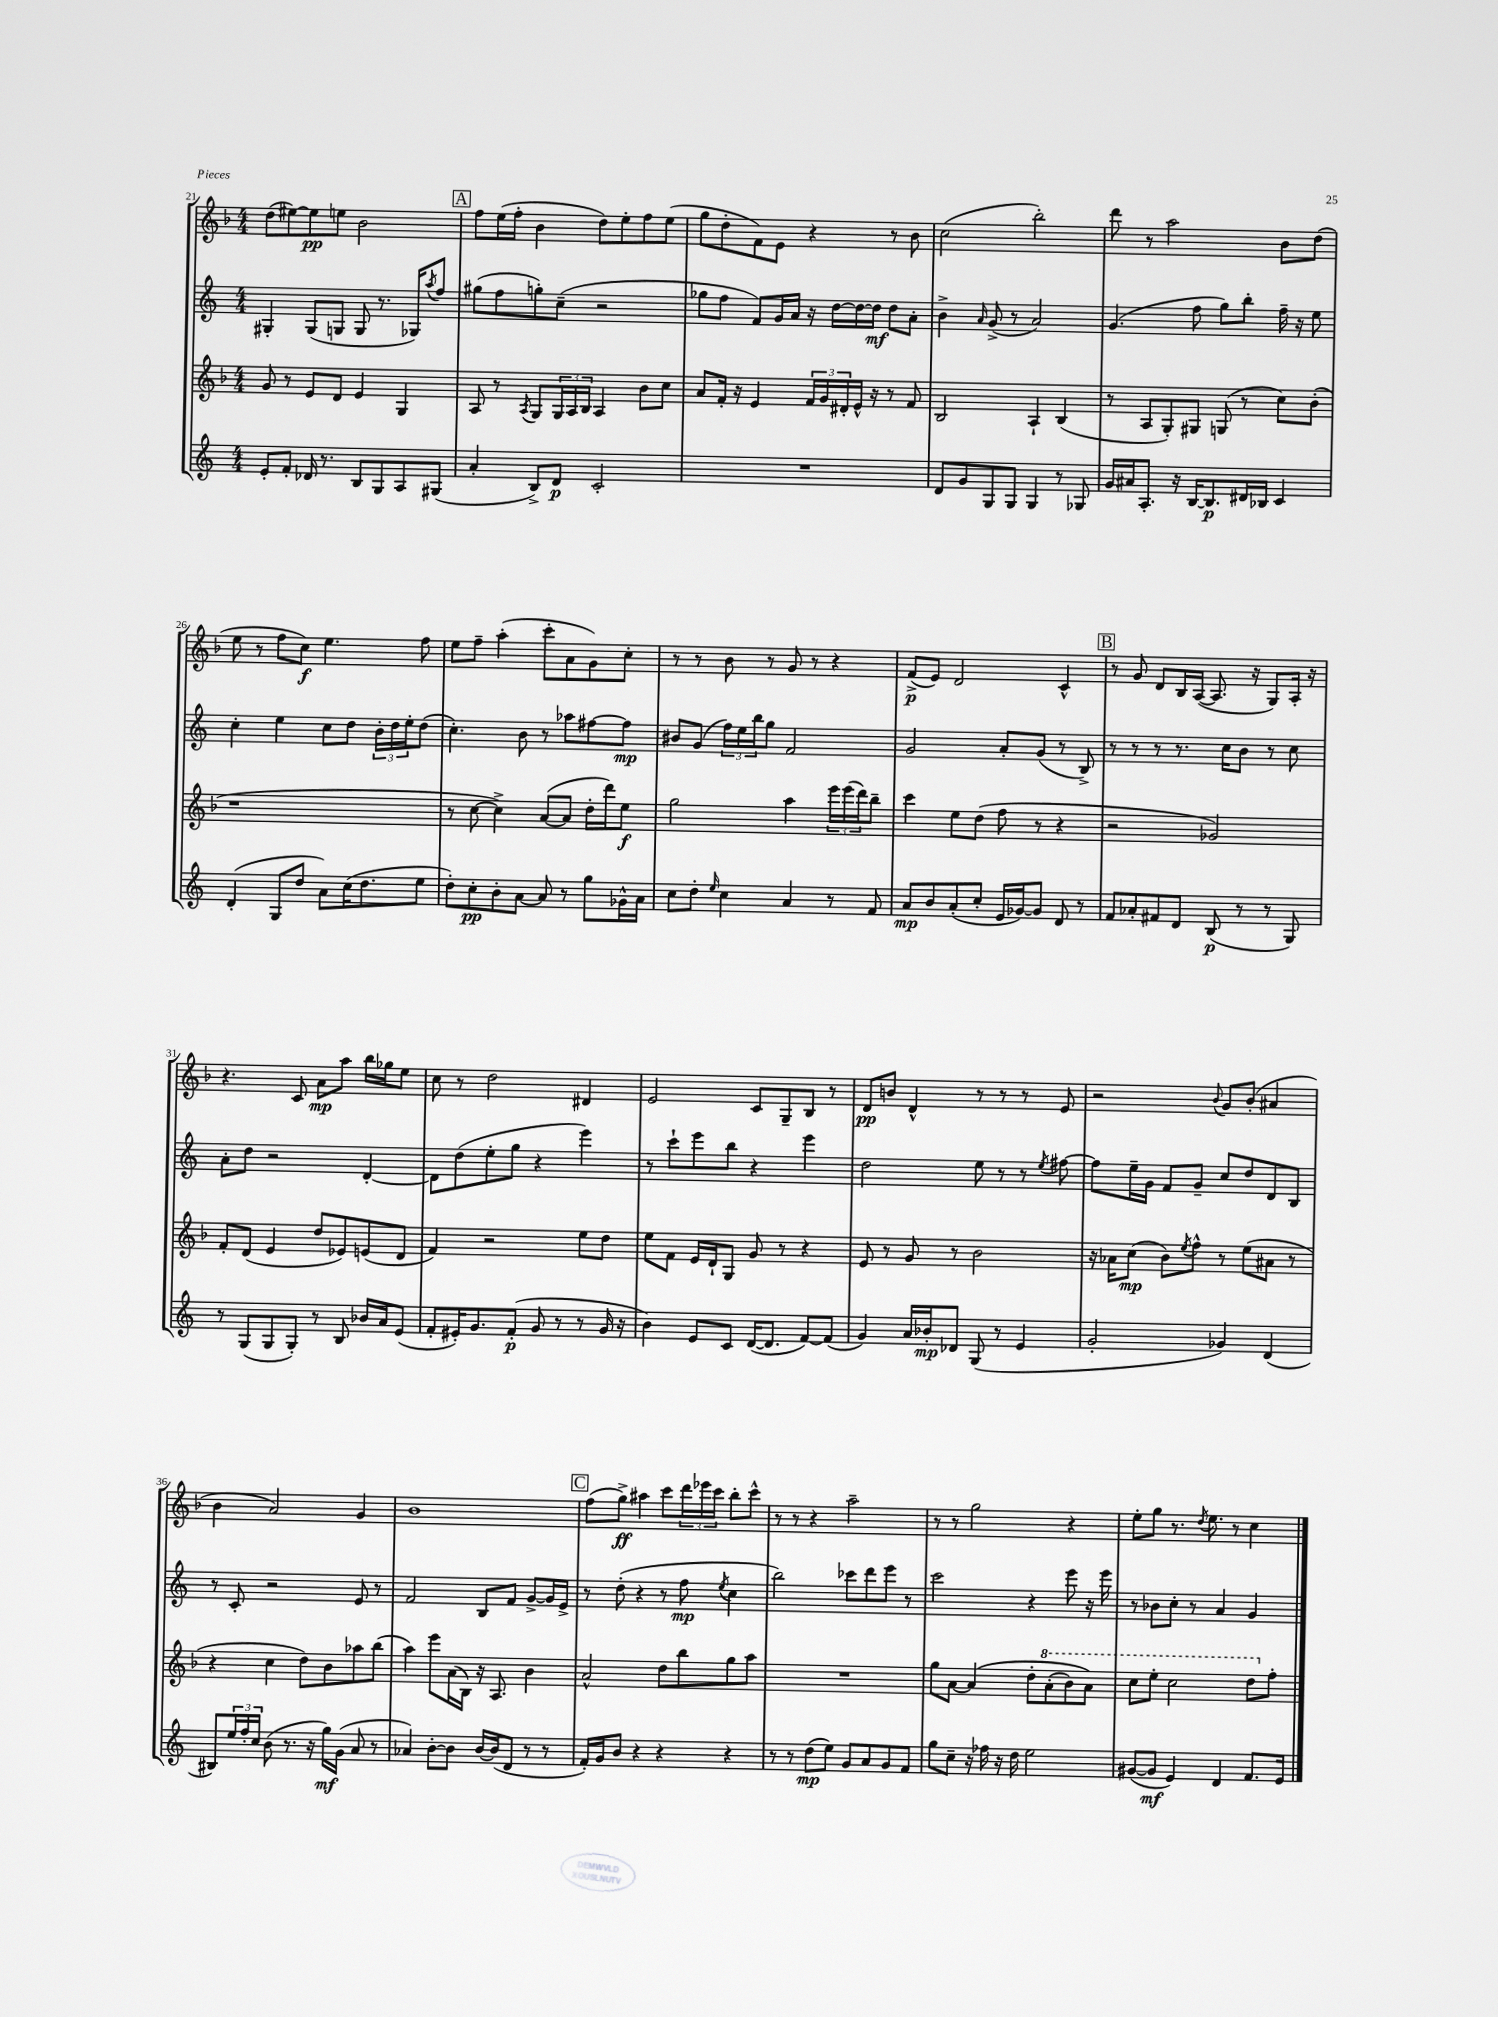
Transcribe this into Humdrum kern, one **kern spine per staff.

**kern	**dynam	**kern	**dynam	**kern	**dynam	**kern	**dynam
*part4	*part4	*part3	*part3	*part2	*part2	*part1	*part1
*staff4	*staff4	*staff3	*staff3	*staff2	*staff2	*staff1	*staff1
*clefG2	*	*clefG2	*	*clefG2	*	*clefG2	*
*k[]	*	*k[b-]	*	*k[]	*	*k[b-]	*
*M4/4	*	*M4/4	*	*M4/4	*	*M4/4	*
=21	=21	=21	=21	=21	=21	=21	=21
8e'/L	.	8g/	.	4G#X'/	.	(8dd\L	.
8f'/J	.	8r	.	.	.	[8ee#X\)	.
16d-X/	.	8e/L	.	(8G#/L	.	8ee#\]	pp
8.r	.	.	.	.	.	.	.
.	.	8d/J	.	8Gn/J	.	8een\J	.
8B/L	.	4e/	.	8G/	.	2b-\	.
8G/	.	.	.	8.r	.	.	.
8A/	.	4G/	.	.	.	.	.
.	.	.	.	16G-X/KL)	.	.	.
.	.	.	.	8qaa/	.	.	.
(8G#X/J	.	.	.	8ff/J	.	.	.
!!LO:REH:place=s1:t=A
=22	=22	=22	=22	=22	=22	=22	=22
4a'/	.	8A/	.	(8gg#X\L	.	8ff\L	.
.	.	8r	.	8ff\	.	(16ee\L	.
.	.	.	.	.	.	16ff'\JJ	.
.	.	8qA/	.	.	.	.	.
8B^/L)	.	8G/L	.	8ggn'\)	.	4b-\	.
8d/J	p	24G/L	.	(8cc~\J	.	.	.
.	.	24A/	.	.	.	.	.
.	.	24B-/JJ	.	.	.	.	.
2c'/	.	4A/	.	2r	.	8dd\L)	.
.	.	.	.	.	.	8ee'\	.
.	.	8b-\L	.	.	.	8ff\	.
.	.	8cc\J	.	.	.	(8ee\J	.
=23	=23	=23	=23	=23	=23	=23	=23
1r	.	8a/L	.	8gg-X\L	.	8gg\L	.
.	.	16f'/Jk	.	8ff\J	.	8dd'\	.
.	.	16r	.	.	.	.	.
.	.	4e/	.	8f/L)	.	8f\)	.
.	.	.	.	16g/L	.	8e\J	.
.	.	.	.	16a/JJ	.	.	.
.	.	24f/LL	.	16r	.	4r	.
.	.	24g/	.	.	.	.	.
.	.	.	.	[16dd\LL	.	.	.
.	.	24d#X'/	.	.	.	.	.
.	.	16e^^/JJ	.	16dd\_	.	.	.
.	.	16r	.	16dd\JJ]	mf	.	.
.	.	8r	.	8dd\L	.	8r	.
.	.	8f/	.	8a'\J	.	8b-\	.
=24	=24	=24	=24	=24	=24	=24	=24
8d/L	.	2B-/	.	4b^\	.	(2cc\	.
8g/	.	.	.	.	.	.	.
.	.	.	.	16qqa/	.	.	.
8G/	.	.	.	(8g^/	.	.	.
8G/J	.	.	.	8r	.	.	.
4G/	.	4A`/	.	2a/)	.	2bb-'\)	.
8r	.	(4B-/	.	.	.	.	.
8G-X/	.	.	.	.	.	.	.
=25	=25	=25	=25	=25	=25	=25	=25
16g/LL	.	8r	.	(4.g/	.	8ddd\	.
16a#X/J	.	.	.	.	.	.	.
8.A'/J	.	8A/L	.	.	.	8r	.
.	.	8G'/)	.	.	.	2aa\	.
16r	.	.	.	.	.	.	.
[16B/KL	.	8G#X/J	.	8ff\	.	.	.
8.B/]	p	.	.	.	.	.	.
.	.	(8Gn/	.	8gg\L)	.	.	.
16d#X/L	.	8r	.	8bb'\J	.	.	.
16B-X/JJ	.	.	.	.	.	.	.
4c/	.	8cc\L)	.	16ff~\	.	8b-\L	.
.	.	.	.	16r	.	.	.
.	.	(8b-'\J	.	8ee\	.	(8dd\J	.
!!LO:LB:g=z
=26	=26	=26	=26	=26	=26	=26	=26
(4d'/	.	1r	.	4cc'\	.	8ee\	.
.	.	.	.	.	.	8r	.
8G/L	.	.	.	4ee\	.	8ff\L	.
8dd/J	.	.	.	.	.	8cc\J)	f
8a\L)	.	.	.	8cc\L	.	4.ee\	.
(16cc\K	.	.	.	8dd\J	.	.	.
8.dd\	.	.	.	.	.	.	.
.	.	.	.	24b'\LL	.	.	.
.	.	.	.	24dd\	.	.	.
.	.	.	.	24ee'\J	.	.	.
8ee\J	.	.	.	(8dd\J	.	8ff\	.
=27	=27	=27	=27	=27	=27	=27	=27
8dd'\L)	.	8r	.	4.cc'\)	.	8ee\L	.
8cc'\	pp	[8cc\	.	.	.	8ff~\J	.
8b'\	.	4cc^\])	.	.	.	(4aa'\	.
[8a\J	.	.	.	8b\	.	.	.
8a/]	.	([8a/L	.	8r	.	8ccc'\L	.
8r	.	8a/J]	.	8aa-X\L	.	8a\	.
8gg\L	.	16dd'\LL	.	[8ff#X\	.	8g\)	.
.	.	16ddd\J)	.	.	.	.	.
16g-X^^\L	.	8ee\J	f	8ff#\J]	mp	8cc'\J	.
16a\JJ	.	.	.	.	.	.	.
=28	=28	=28	=28	=28	=28	=28	=28
8cc\L	.	2gg\	.	8b#X/L	.	8r	.
8dd'\J	.	.	.	(8g/J	.	8r	.
16qqee/	.	.	.	.	.	.	.
4cc\	.	.	.	24ff\LL)	.	8b-\	.
.	.	.	.	24ee\	.	.	.
.	.	.	.	24bb\J	.	.	.
.	.	.	.	8gg\J	.	8r	.
4a/	.	4aa\	.	2f/	.	8g/	.
.	.	.	.	.	.	8r	.
8r	.	24eee\LL	.	.	.	4r	.
.	.	(24eee\	.	.	.	.	.
.	.	24ddd\J)	.	.	.	.	.
8f/	.	8bb-~\J	.	.	.	.	.
=29	=29	=29	=29	=29	=29	=29	=29
8a/L	mp	4ccc\	.	2g/	.	(8f^/L	p
8b/	.	.	.	.	.	8e/J)	.
(8a'/	.	8ee\L	.	.	.	2d/	.
8cc'/J	.	(8dd\J	.	.	.	.	.
16e/LL	.	8ff\	.	8a'/L	.	.	.
[16g-X/J)	.	.	.	.	.	.	.
8g-/J]	.	8r	.	(8g/J	.	.	.
8d/	.	4r	.	8r	.	4c^^/	.
8r	.	.	.	8B^/)	.	.	.
!!LO:REH:place=s1:t=B
=30	=30	=30	=30	=30	=30	=30	=30
8f/L	.	2r	.	8r	.	8r	.
8a-X'/	.	.	.	8r	.	8g/	.
8f#X/	.	.	.	8r	.	8d/L	.
8d/J	.	.	.	8.r	.	16B-/L	.
.	.	.	.	.	.	([16A/JJ	.
(8B/	p	2g-X/)	.	.	.	8.A/]	.
.	.	.	.	16cc\KL	.	.	.
8r	.	.	.	8b\J	.	.	.
.	.	.	.	.	.	16r	.
8r	.	.	.	8r	.	8G/L)	.
8G/)	.	.	.	8cc\	.	16A'/Jk	.
.	.	.	.	.	.	16r	.
!!LO:LB:g=z
=31	=31	=31	=31	=31	=31	=31	=31
8r	.	8f'/L	.	8a'\L	.	4.r	.
(8G/L	.	(8d/J	.	8dd\J	.	.	.
8G/	.	4e/	.	2r	.	.	.
8G'/J)	.	.	.	.	.	8c/	.
8r	.	8dd/L	.	.	.	8a\L	mp
8B/	.	8e-X/)	.	.	.	8aa\J	.
16b-X/LL	.	(8en/	.	[4d'/	.	16bb-\LL	.
16a/J	.	.	.	.	.	16gg-X\J	.
(8e/J	.	8d/J	.	.	.	8ee\J	.
=32	=32	=32	=32	=32	=32	=32	=32
8f'/L	.	4f/)	.	8d\L]	.	8cc\	.
16e#X'/K)	.	.	.	(8dd\	.	8r	.
8.g/	.	.	.	.	.	.	.
.	.	2r	.	8ee'\	.	2dd\	.
(8f'/J	p	.	.	8gg\J	.	.	.
8g/	.	.	.	4r	.	.	.
8r	.	.	.	.	.	.	.
8r	.	8ee\L	.	4eee\)	.	4d#X/	.
16g/	.	8dd\J	.	.	.	.	.
16r	.	.	.	.	.	.	.
=33	=33	=33	=33	=33	=33	=33	=33
4b\)	.	8ee\L	.	8r	.	2e/	.
.	.	8f\J	.	8ccc`\L	.	.	.
8e/L	.	16e/LL	.	8eee\	.	.	.
.	.	16d`/J	.	.	.	.	.
8c/J	.	8G/J	.	8bb\J	.	.	.
([16d/KL	.	8g/	.	4r	.	8c/L	.
8.d/J]	.	.	.	.	.	.	.
.	.	8r	.	.	.	8G~/	.
[8f/L)	.	4r	.	4eee\	.	8B-/J	.
(8f/J]	.	.	.	.	.	8r	.
=34	=34	=34	=34	=34	=34	=34	=34
4g/)	.	8e/	.	2dd\	.	8d/L	pp
.	.	8r	.	.	.	8bn/J	.
16a/LL	.	8g/	.	.	.	4d^^/	.
16b-X'/J	mp	.	.	.	.	.	.
8d-X/J	.	8r	.	.	.	.	.
(8G/	.	2b-\	.	8ee\	.	8r	.
8r	.	.	.	8r	.	8r	.
4e/	.	.	.	8r	.	8r	.
.	.	.	.	8qee/	.	.	.
.	.	.	.	[8ff#X\	.	8e/	.
=35	=35	=35	=35	=35	=35	=35	=35
2g'/	.	16r	.	8ff#\L]	.	2r	.
.	.	16a-X\KL	.	.	.	.	.
.	.	(8cc\J	mp	16ee~\L	.	.	.
.	.	.	.	16g\JJ	.	.	.
.	.	8b-\L)	.	8f/L	.	.	.
.	.	8qee/	.	.	.	.	.
.	.	8ff^^\J	.	8g~/J	.	.	.
.	.	.	.	.	.	8qqb-/	.
4g-X/)	.	8r	.	8cc/L	.	8g/L	.
.	.	(8ee\L	.	8dd/	.	(8b-'/J	.
(4d/	.	8a#X\J	.	8d/	.	4a#X/	.
.	.	8r	.	8B/J	.	.	.
!!LO:LB:g=z
=36	=36	=36	=36	=36	=36	=36	=36
8B#X/L)	.	4r	.	8r	.	4b-\	.
24ee/L	.	.	.	8c'/	.	.	.
24ff'/	.	.	.	.	.	.	.
24cc/JJ	.	.	.	.	.	.	.
(8b\	.	4cc\	.	2r	.	2a/)	.
8.r	.	.	.	.	.	.	.
.	.	8dd\L)	.	.	.	.	.
16r	.	.	.	.	.	.	.
16gg\LL)	mf	8b-\	.	.	.	.	.
(16g\JJ	.	.	.	.	.	.	.
8a/	.	8aa-X\	.	8e/	.	4g/	.
8r	.	(8bb-\J	.	8r	.	.	.
=37	=37	=37	=37	=37	=37	=37	=37
4a-X/)	.	4aa\)	.	2f/	.	1b-	.
[8b'\L	.	8eee\L	.	.	.	.	.
8b\J]	.	(16a\L	.	.	.	.	.
.	.	16B-\JJ)	.	.	.	.	.
[16b/LL	.	16r	.	8B/L	.	.	.
(16b/J]	.	8.A/	.	.	.	.	.
8d/J	.	.	.	8f/J	.	.	.
8r	.	4b-\	.	[8g^/L	.	.	.
8r	.	.	.	16g/L]	.	.	.
.	.	.	.	16e^/JJ	.	.	.
!!LO:REH:place=s1:t=C
=38	=38	=38	=38	=38	=38	=38	=38
16f'/LL)	.	2a^^/	.	8r	.	(8ff\L	.
16g/J	.	.	.	.	.	.	.
8b/J	.	.	.	(8dd'\	.	8gg^\J)	ff
4r	.	.	.	4r	.	4aa#X\	.
4r	.	8dd\L	.	8r	.	8ccc\L	.
.	.	8bb-\	.	8ff\	mp	24ddd\L	.
.	.	.	.	.	.	24eee-X\	.
.	.	.	.	.	.	24ccc\JJ	.
.	.	.	.	8qee/	.	.	.
4r	.	8gg\	.	4cc\	.	8bb-'\L	.
.	.	8aa\J	.	.	.	8ccc^^\J	.
=39	=39	=39	=39	=39	=39	=39	=39
8r	.	1r	.	2bb\)	.	8r	.
8r	.	.	.	.	.	8r	.
(8dd\L	mp	.	.	.	.	4r	.
8ee\J)	.	.	.	.	.	.	.
8g/L	.	.	.	8ccc-X\L	.	2aa~\	.
8a/	.	.	.	8ddd\	.	.	.
8g/	.	.	.	8eee\J	.	.	.
8f/J	.	.	.	8r	.	.	.
=40	=40	=40	=40	=40	=40	=40	=40
8gg\L	.	8gg\L	.	2ccc\	.	8r	.
8cc~\J	.	[8a\J	.	.	.	8r	.
16r	.	(4a/]	.	.	.	2gg\	.
16ff-X\	.	.	.	.	.	.	.
16r	.	.	.	.	.	.	.
16dd\	.	.	.	.	.	.	.
2ee\	.	8dd'\L	.	4r	.	.	.
*	*	*8va	*	*	*	*	*
.	.	(8aa'\	.	.	.	.	.
.	.	8bb-\)	.	8eee\	.	4r	.
.	.	8aa\J)	.	16r	.	.	.
.	.	.	.	16eee\	.	.	.
=41	=41	=41	=41	=41	=41	=41	=41
([8g#X/L	.	8ccc\L	.	8r	.	8ee'\L	.
8g#/J]	mf	8eee'\J	.	8b-X\L	.	8gg\J	.
4e/)	.	2ccc\	.	8cc'\J	.	8.r	.
.	.	.	.	8r	.	.	.
.	.	.	.	.	.	8qdd/	.
.	.	.	.	.	.	8.ee\	.
4d/	.	.	.	4a/	.	.	.
.	.	.	.	.	.	8r	.
8.f/L	.	8ddd\L	.	4g/	.	4cc\	.
*	*	*X8va	*	*	*	*	*
.	.	8ff'\J	.	.	.	.	.
16e/Jk	.	.	.	.	.	.	.
==	==	==	==	==	==	==	==
*-	*-	*-	*-	*-	*-	*-	*-
